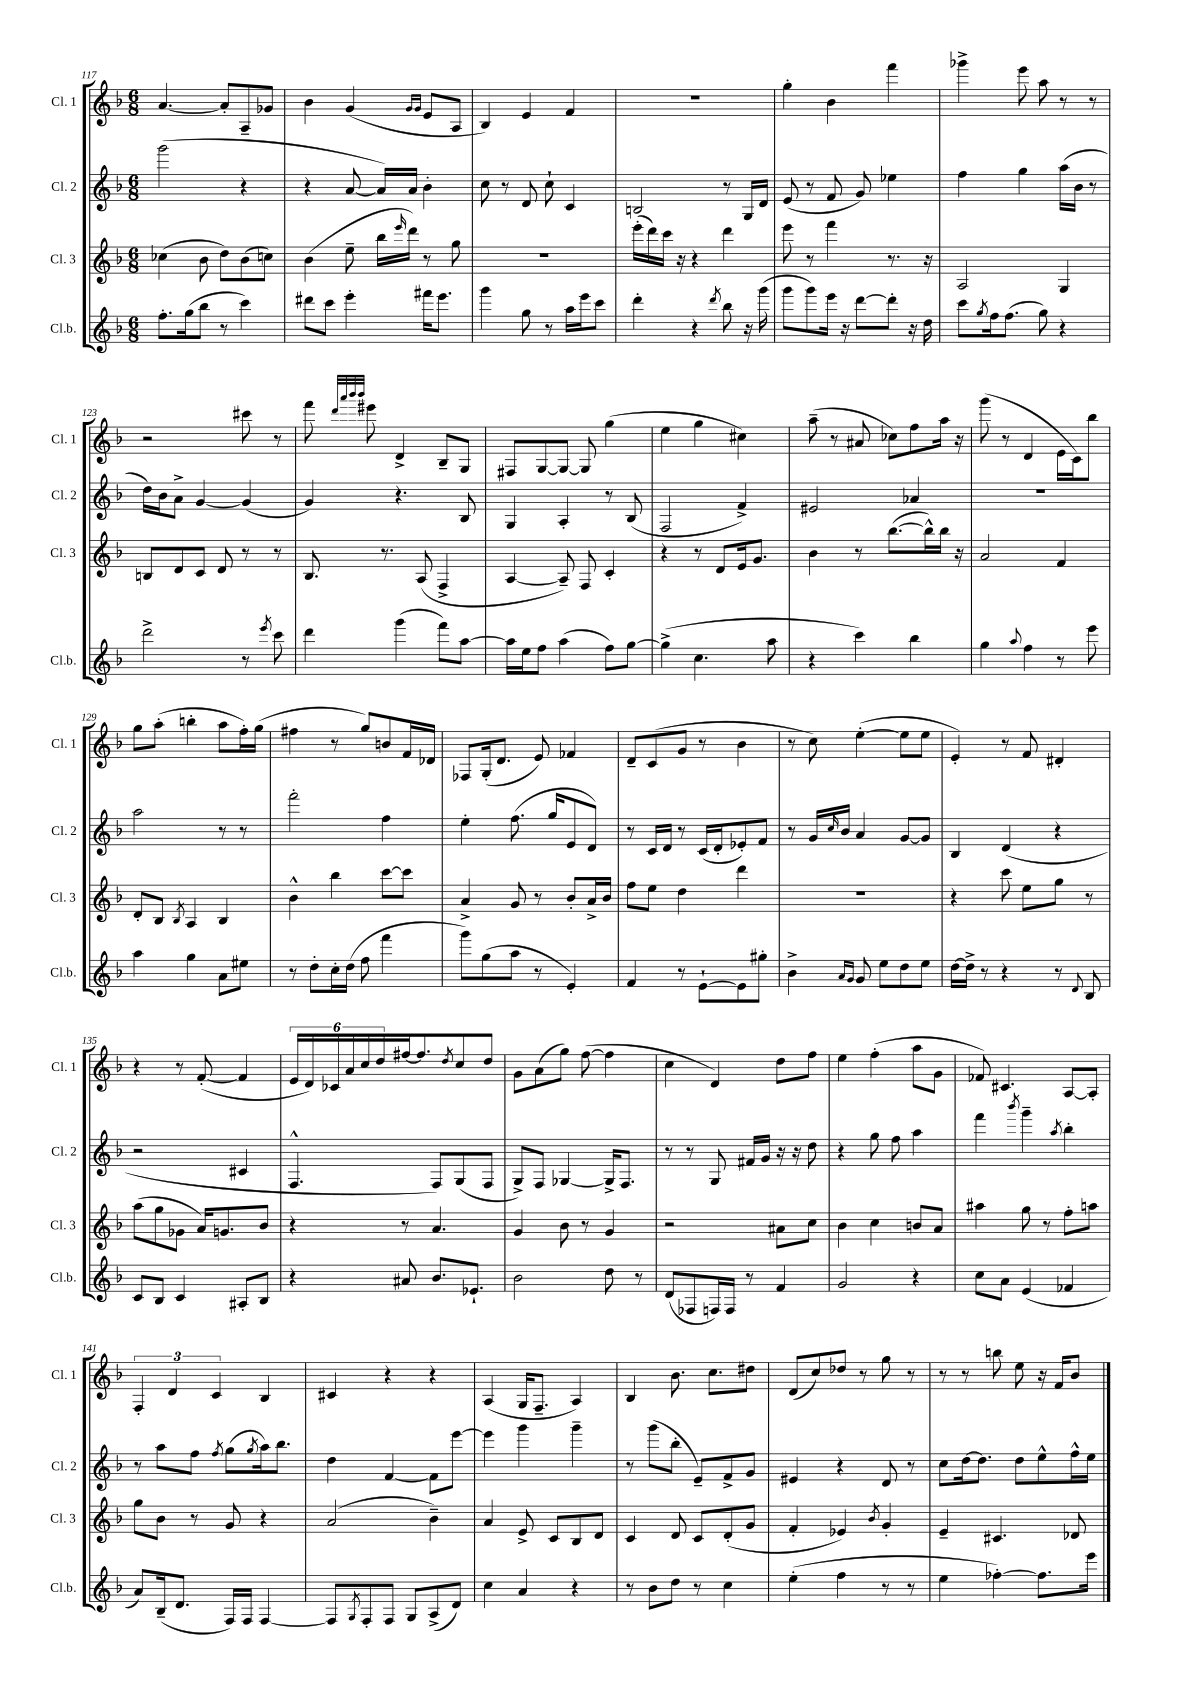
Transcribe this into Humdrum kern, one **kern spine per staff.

**kern	**kern	**kern	**kern
*staff4	*staff3	*staff2	*staff1
*clefG2	*clefG2	*clefG2	*clefG2
*k[b-]	*k[b-]	*k[b-]	*k[b-]
*M6/8	*M6/8	*M6/8	*M6/8
8.ff'	(4cc-	(2ggg	[4.a
(16gg	.	.	.
8bb-	8b-	.	.
8r	8dd)	.	8a']
4ccc)	(8b-	4r	8A~
.	8cc)	.	8g-
=	=	=	=
8ddd#	(4b-	4r	4b-
8ccc	.	.	.
4eee'	8ee~	[8a	(4g
.	16bb-	16a])	.
.	16qqeee	.	.
.	16ddd)	16a	.
.	.	.	16qqg
.	.	.	16qqg
16fff#	8r	4b-'	8e
8.eee	.	.	.
.	8gg	.	8A
=	=	=	=
4ggg	2.r	8cc	4B-)
.	.	8r	.
8gg	.	8d	4e
8r	.	8cc`	.
16aa	.	4c	4f
16eee	.	.	.
8ccc	.	.	.
=	=	=	=
4ddd'	(16eee'	2B	2.r
.	16ddd)	.	.
.	16ccc	.	.
.	16r	.	.
4r	4r	.	.
8qddd	.	.	.
8bb-	4ddd	8r	.
16r	.	16G	.
(16ggg	.	16d	.
=	=	=	=
8ggg	8eee	(8e	4gg'
8ggg)	8r	8r	.
16eee	4fff	8f	4b-
16r	.	.	.
[8ddd	.	8g)	.
8ddd']	8.r	4ee-	4fff
16r	.	.	.
16dd	16r	.	.
=	=	=	=
8ccc	2A	4ff	4ggg-^
8qgg	.	.	.
16ff	.	.	.
(8.ff	.	.	.
.	.	4gg	8eee
8gg)	.	.	8aa
4r	4G	(16aa	8r
.	.	16b-	.
.	.	8r	8r
=	=	=	=
2ddd^	8B	16dd)	2r
.	.	16b-	.
.	8d	8a^	.
.	8c	[4g	.
.	8d	.	.
8r	8r	(4g]	8ccc#
8qeee	.	.	.
8ccc	8r	.	8r
=	=	=	=
4ddd	8.B-	4g)	8fff
.	.	.	32qqddd
.	.	.	32qqaaa
.	.	.	32qqbbb-
.	.	.	32qqbbb-
.	.	.	8eee#
.	8.r	.	.
(4ggg	.	4.r	4d^
.	(8A	.	.
8fff)	4F^	.	8B-~
[8aa	.	8B-	8G
=	=	=	=
16aa]	[4A	4G	8F#
16ee	.	.	.
8ff	.	.	[8G
(4aa	8A~])	4A'	8G_
.	8F	.	8G]
8ff)	4c'	8r	(4gg
[8gg	.	(8B-	.
=	=	=	=
(4gg^]	4r	2F	4ee
4.cc	8r	.	4gg
.	8d	.	.
.	16e	4f^)	4cc#)
.	8.g	.	.
8aa	.	.	.
=	=	=	=
4r	4b-	2e#	(8aa~
.	.	.	8r
4ccc)	8r	.	8a#
.	([8.bb-	.	8cc-)
4bb-	.	4a-	8ff
.	16bb-^^])	.	.
.	16bb-	.	16aa
.	16r	.	16r
=	=	=	=
4gg	2a	2.r	(8ggg
.	.	.	8r
8qqaa	.	.	.
4ff	.	.	4d
8r	4f	.	16e
.	.	.	16c)
8eee	.	.	8bb-
=	=	=	=
4aa	8d'	2aa	8gg
.	8B-	.	(8aa'
.	8qB-	.	.
4gg	4A	.	4bb'
8a	4B-	8r	8aa
8ee#	.	8r	16ff')
.	.	.	(16gg
=	=	=	=
8r	4b-^^	2fff'	4ff#
8dd'	.	.	.
16cc'	4bb-	.	8r
(16dd	.	.	.
8ff	.	.	8gg)
4fff	[8ccc	4ff	8b
.	8ccc]	.	16f
.	.	.	16d-
=	=	=	=
8ggg)	4a^	4ee'	8F-
(8gg	.	.	(16G'
.	.	.	8.d
8aa	8g	(8.ff	.
8r	8r	.	8e)
.	.	16gg	.
4e')	8b-'	8e	4f-
.	16a^	8d)	.
.	16b-	.	.
=	=	=	=
4f	8ff	8r	8d~
.	8ee	16c	(8c
.	.	16d	.
8r	4dd	8r	8g
[8e`	.	(16c	8r
.	.	16d'	.
8e]	4ddd	8e-')	4b-
8gg#'	.	8f	.
=	=	=	=
4b-^	2.r	8r	8r
.	.	16g	8cc)
.	.	16qqcc	.
.	.	16b-	.
16qqa	.	.	.
16qqg	.	.	.
8g	.	4a	([4ee'
8ee	.	.	.
8dd	.	[8g	8ee]
8ee	.	8g]	8ee
=	=	=	=
[16dd	4r	4B-	4e')
16dd^]	.	.	.
8r	.	.	.
4r	8ccc	(4d	8r
.	8ee	.	8f
8r	8gg	4r	4d#'
8qqd	.	.	.
8B-	8r	.	.
=	=	=	=
8c	(8aa	2r	4r
8B-	8gg	.	.
4c	8g-	.	8r
.	16a)	.	([8f'
.	8.g	.	.
8A#'	.	4c#	4f]
8B-	8b-	.	.
=	=	=	=
4r	4r	4.F^^	24e
.	.	.	24d)
.	.	.	24c-
.	.	.	24a
.	.	.	24cc
.	.	.	24dd
8a#	8r	.	[16ff#
.	.	.	8.ff#]
8.b-	4.a	8F)	.
.	.	.	8qdd
.	.	(8G	8cc
8.e-`	.	.	.
.	.	8F	8dd
=	=	=	=
2b-	4g	8G^)	8g
.	.	8F	(8a
.	8b-	[4G-	8gg)
.	8r	.	([8ff
8dd	4g	16G-^]	4ff]
.	.	8.F	.
8r	.	.	.
=	=	=	=
(8d	2r	8r	4cc
8F-	.	8r	.
16F)	.	8G	4d)
16F	.	.	.
8r	.	16f#	.
.	.	16g	.
4f	8a#	16r	8dd
.	.	16r	.
.	8cc	8dd	8ff
=	=	=	=
2g	4b-	4r	4ee
.	4cc	8gg	(4ff'
.	.	8ff	.
4r	8b	4aa	8aa
.	8a	.	8g
=	=	=	=
8cc	4aa#	4fff	8f-)
8a	.	.	4.c#
.	.	8qbbb-	.
(4e	8gg	4ggg~	.
.	8r	.	.
.	.	8qaa	.
4f-	8ff'	4bb-'	[8A
.	8aa	.	8A']
=	=	=	=
8a)	8gg	8r	6F'
(16B-~	8b-	8aa	.
.	.	.	6d
8.d	.	.	.
.	8r	8ff	.
.	.	.	6c
.	.	8qff	.
16F)	8g	(8gg	.
16F	.	.	.
.	.	8qgg	.
[4F	4r	16aa)	4B-
.	.	8.bb-	.
=	=	=	=
8F]	(2a	4dd	4c#
8qG	.	.	.
8F'	.	.	.
8F	.	[4f	4r
8G	.	.	.
(8A^	4b-~)	8f]	4r
8d)	.	[8eee	.
=	=	=	=
4cc	4a	4eee]	(4A
4a	8e^	4ggg	16G
.	.	.	8.F~
.	8c	.	.
4r	8B-	4ggg~	4A)
.	8d	.	.
=	=	=	=
8r	4c	8r	4B-
8b-	.	(8ggg	.
8dd	8d	8bb-'	8.b-
8r	8c	8e~)	.
.	.	.	8.cc
4cc	(8d'	8f^	.
.	8g	8g	8dd#
=	=	=	=
(4ee'	4f'	4e#	(8d
.	.	.	8cc)
4ff	4e-)	4r	8dd-
.	.	.	8r
.	8qb-	.	.
8r	4g'	8d	8gg
8r	.	8r	8r
=	=	=	=
4ee	4e~	8cc	8r
.	.	[16dd	8r
.	.	8.dd]	.
[4ff-')	4.c#	.	8bb
.	.	8dd	8ee
8.ff-]	.	8ee^^	16r
.	.	.	16f
.	8d-	16ff^^	8b-
16eee	.	16ee	.
==	==	==	==
*-	*-	*-	*-
